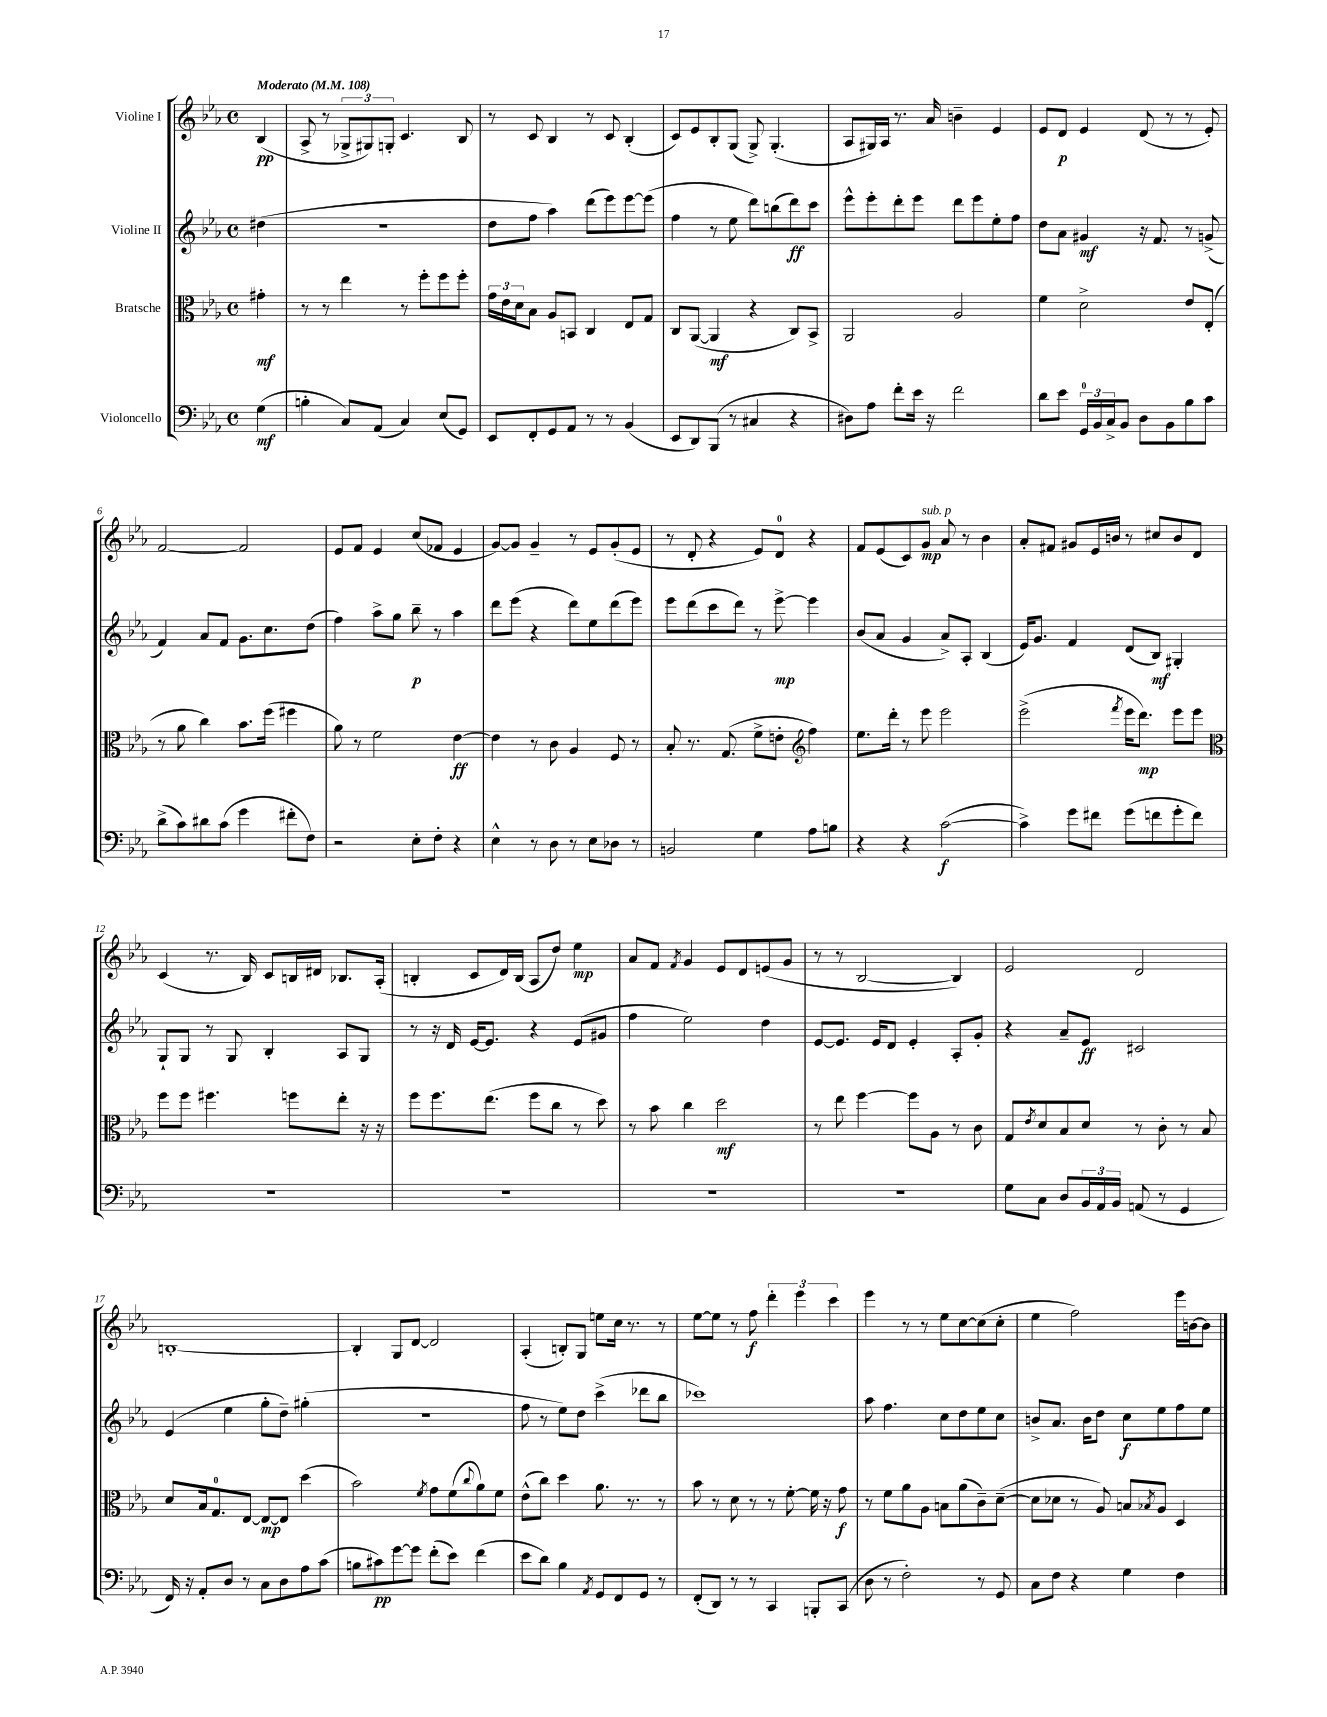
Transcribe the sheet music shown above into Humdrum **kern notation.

**kern	**dynam	**kern	**dynam	**kern	**dynam	**kern	**dynam
*part4	*part4	*part3	*part3	*part2	*part2	*part1	*part1
*staff4	*staff4	*staff3	*staff3	*staff2	*staff2	*staff1	*staff1
*I"Violoncello	*	*I"Bratsche	*	*I"Violine II	*	*I"Violine I	*
*clefF4	*	*clefC3	*	*clefG2	*	*clefG2	*
*k[b-e-a-]	*	*k[b-e-a-]	*	*k[b-e-a-]	*	*k[b-e-a-]	*
*M4/4	*	*M4/4	*	*M4/4	*	*M4/4	*
*met(c)	*	*met(c)	*	*met(c)	*	*met(c)	*
*MM108	*	*MM108	*	*MM108	*	*MM108	*
=	=	=	=	=	=	=	=
!	!	!	!	!	!	!LO:TX:a:B:t=Moderato	!
(4G\	mf	4g#X'\	mf	(4dd#X\	.	(4B-/	pp
=1	=1	=1	=1	=1	=1	=1	=1
4Bn'\	.	8r	.	1r	.	8A-^/	.
.	.	8r	.	.	.	8r	.
8C/L)	.	4ee-\	.	.	.	12G-X^/L	.
.	.	.	.	.	.	12G#X/)	.
(8AA-/J	.	.	.	.	.	.	.
.	.	.	.	.	.	12Gn'/J	.
4C/)	.	8r	.	.	.	4.c/	.
.	.	8ff'\L	.	.	.	.	.
(8E-/L	.	8ff\	.	.	.	.	.
8GG/J)	.	8ff'\J	.	.	.	8B-/	.
=2	=2	=2	=2	=2	=2	=2	=2
8EE-/L	.	24g\LL	.	8dd\L	.	8r	.
.	.	24e-\	.	.	.	.	.
.	.	24d\J	.	.	.	.	.
8FF'/	.	8B-\J	.	8ff\J	.	8c/	.
8GG/	.	8A-/L	.	4aa-\)	.	4B-/	.
8AA-/J	.	8BBn/J	.	.	.	.	.
8r	.	4C/	.	(8ddd\L	.	8r	.
8r	.	.	.	8eee-\)	.	8c/	.
(4BB-/	.	8E-/L	.	[8eee-\	.	(4B-'/	.
.	.	8G/J	.	(8eee-\J]	.	.	.
=3	=3	=3	=3	=3	=3	=3	=3
8EE-/L	.	8C/L	.	4ff\	.	8c/L)	.
8DD/)	.	([8AA-/J	.	.	.	8e-/	.
(8BBB-/J	.	4AA-/]	mf	8r	.	8B-'/	.
8r	.	.	.	8ee-\	.	(8G/J	.
4C#X/	.	4r	.	8ddd\L)	.	8G^/)	.
.	.	.	.	(8bbn\	.	(4.G'/	.
4r	.	8C/L)	.	8ddd\)	ff	.	.
.	.	8BB-^/J	.	8ccc\J	.	.	.
=4	=4	=4	=4	=4	=4	=4	=4
8D#X\L)	.	2AA-/	.	8eee-^^\L	.	8A-/L	.
8A-\J	.	.	.	8eee-'\	.	16G#X/L)	.
.	.	.	.	.	.	16A-/JJ	.
8f'\L	.	.	.	8ddd'\	.	8.r	.
16e-\Jk	.	.	.	8eee-\J	.	.	.
16r	.	.	.	.	.	16a-/	.
2f\	.	2A-/	.	8ddd\L	.	4bn~\	.
.	.	.	.	8eee-\	.	.	.
.	.	.	.	8ee-'\	.	4e-/	.
.	.	.	.	8ff\J	.	.	.
=5	=5	=5	=5	=5	=5	=5	=5
8d\L	.	4f\	.	8dd\L	.	8e-/L	.
8e-\J	.	.	.	8a-\J	.	8d/J	p
24GG/LL	.	2d^\	.	4g#X/	mf	4e-/	.
24BB-/	.	.	.	.	.	.	.
24C^/J	.	.	.	.	.	.	.
8BB-/J	.	.	.	.	.	.	.
8D\L	.	.	.	16r	.	(8d/	.
.	.	.	.	8.f/	.	.	.
8BB-\	.	.	.	.	.	8r	.
8B-\	.	8e-/L	.	8r	.	8r	.
8c\J	.	(8E-'/J	.	(8gn^/	.	8e-'/)	.
!!LO:LB:g=z
=6	=6	=6	=6	=6	=6	=6	=6
(8d^\L	.	8r	.	4f/)	.	[2f/	.
8c\)	.	8a-\	.	.	.	.	.
8d#X\	.	4cc\)	.	8a-/L	.	.	.
(8c\J	.	.	.	8f/J	.	.	.
4g\	.	8.b-\L	.	8.g\L	.	2f/]	.
.	.	(16ff\Jk	.	8.cc\	.	.	.
8f#X'\L	.	4ff#X\	.	.	.	.	.
8F\J)	.	.	.	(8dd\J	.	.	.
=7	=7	=7	=7	=7	=7	=7	=7
2r	.	8a-\)	.	4ff\)	.	8e-/L	.
.	.	8r	.	.	.	8f/J	.
.	.	2f\	.	8aa-^\L	.	4e-/	.
.	.	.	.	8gg\J	.	.	.
8E-'\L	.	.	.	8bb-~\	p	(8cc/L	.
8F'\J	.	.	.	8r	.	8f-X/J	.
4r	.	[4e-\	ff	4aa-\	.	4e-/	.
=8	=8	=8	=8	=8	=8	=8	=8
4E-^^\	.	4e-\]	.	8ddd\L	.	[8g/L)	.
.	.	.	.	(8eee-\J	.	8g/J]	.
8r	.	8r	.	4r	.	4g~/	.
8D\	.	8c\	.	.	.	.	.
8r	.	4A-/	.	8ddd\L)	.	8r	.
8E-\L	.	.	.	8ee-\	.	8e-/L	.
8D-X\J	.	8F/	.	(8ddd\	.	(8g'/	.
8r	.	8r	.	8eee-\J)	.	8e-/J	.
=9	=9	=9	=9	=9	=9	=9	=9
2BBn/	.	8B-'/	.	8eee-\L	.	8r	.
.	.	8.r	.	(8ddd\	.	8d'/	.
.	.	.	.	8ccc\	.	4r	.
.	.	(8.G/	.	.	.	.	.
.	.	.	.	8ddd\J)	.	.	.
4G\	.	8f^\L	.	8r	.	8e-/L)	.
.	.	8en'\J	.	[8eee-^\	mp	8d/J	.
*	*	*clefG2	*	*	*	*	*
8A-\L	.	4ff\)	.	4eee-\]	.	4r	.
8Bn\J	.	.	.	.	.	.	.
=10	=10	=10	=10	=10	=10	=10	=10
4r	.	8.ee-\L	.	(8b-/L	.	8f/L	.
.	.	.	.	8a-/J	.	(8e-/	.
.	.	16ddd'\Jk	.	.	.	.	.
4r	.	8r	.	4g/	.	8c/)	.
!	!	!	!	!	!	!LO:TX:a:i:t=sub. p	!
.	.	8eee-\	.	.	.	8g/J	mp
([2c\	f	2eee-\	.	8a-^/L)	.	8a-/	.
.	.	.	.	8A-'/J	.	8r	.
.	.	.	.	(4B-/	.	4b-\	.
=11	=11	=11	=11	=11	=11	=11	=11
4c^\])	.	(2eee-^\	.	16e-/KL)	.	8a-'/L	.
.	.	.	.	8.g/J	.	.	.
.	.	.	.	.	.	8f#X/J	.
8g\L	.	.	.	4f/	.	8g#X/L	.
8f#X\J	.	.	.	.	.	16e-/L	.
.	.	.	.	.	.	16bn/JJ	.
.	.	8qfff/	.	.	.	.	.
(8g\L	.	16eee-\KL	.	(8d/L	.	8r	.
.	.	8.ddd\J)	mp	.	.	.	.
8fn\	.	.	.	8B-/J)	mf	8cc#X/L	.
8g'\	.	8eee-\L	.	4G#X'/	.	8b/	.
8f\J)	.	8eee-\J	.	.	.	8d/J	.
!!LO:LB:g=z
=12	=12	=12	=12	=12	=12	=12	=12
*	*	*clefC3	*	*	*	*	*
1r	.	8ff\L	.	8G`/L	.	(4c/	.
.	.	8ff\J	.	8G/J	.	.	.
.	.	4.ff#X\	.	8r	.	8.r	.
.	.	.	.	8G/	.	.	.
.	.	.	.	.	.	16B-/)	.
.	.	.	.	4B-'/	.	8c/L	.
.	.	8ffn\L	.	.	.	16Bn/L	.
.	.	.	.	.	.	16d#X/JJ	.
.	.	8ee-'\J	.	8A-/L	.	8.B-X/L	.
.	.	16r	.	8G/J	.	.	.
.	.	16r	.	.	.	(16A-'/Jk	.
=13	=13	=13	=13	=13	=13	=13	=13
1r	.	8ff\L	.	8r	.	4Bn'/	.
.	.	8.ff\	.	16r	.	.	.
.	.	.	.	16d/	.	.	.
.	.	.	.	[16e-/KL	.	8c/L	.
.	.	(8.ee-\J	.	8.e-/J]	.	.	.
.	.	.	.	.	.	16d/L)	.
.	.	.	.	.	.	(16B/JJ	.
.	.	8ff\L	.	4r	.	8A-/L	.
.	.	8cc\J	.	.	.	8dd/J)	.
.	.	8r	.	(8e-/L	.	4ee-\	mp
.	.	8dd\)	.	8g#X/J	.	.	.
=14	=14	=14	=14	=14	=14	=14	=14
1r	.	8r	.	4ff\	.	8a-/L	.
.	.	8b-\	.	.	.	8f/J	.
.	.	.	.	.	.	8qf/	.
.	.	4cc\	.	2ee-\)	.	4g/	.
.	.	2dd\	mf	.	.	8e-/L	.
.	.	.	.	.	.	8d/	.
.	.	.	.	4dd\	.	(8en/	.
.	.	.	.	.	.	8g/J	.
=15	=15	=15	=15	=15	=15	=15	=15
1r	.	8r	.	[8e-/L	.	8r	.
.	.	8ee-\	.	8.e-/J]	.	8r	.
.	.	[4ff\	.	.	.	[2B-/	.
.	.	.	.	16e-/KL	.	.	.
.	.	.	.	8d/J	.	.	.
.	.	8ff\L]	.	4e-'/	.	.	.
.	.	8A-\J	.	.	.	.	.
.	.	8r	.	8A-'/L	.	4B-/])	.
.	.	8c\	.	8g'/J	.	.	.
=16	=16	=16	=16	=16	=16	=16	=16
8G\L	.	8G/L	.	4r	.	2e-/	.
.	.	8qe-/	.	.	.	.	.
8C\J	.	8d/	.	.	.	.	.
8D/L	.	8B-/	.	8a-~/L	.	.	.
24BB-/L	.	8d/J	.	8e-/J	ff	.	.
24AA-/	.	.	.	.	.	.	.
24BB-/JJ	.	.	.	.	.	.	.
(8AAn/	.	8r	.	2c#X/	.	2d/	.
8r	.	8c'\	.	.	.	.	.
4GG/	.	8r	.	.	.	.	.
.	.	8B-/	.	.	.	.	.
!!LO:LB:g=z
=17	=17	=17	=17	=17	=17	=17	=17
16FF/)	.	8d/L	.	(4e-/	.	[1Bn'	.
16r	.	.	.	.	.	.	.
8AA-'/L	.	16B-/k	.	.	.	.	.
.	.	8.G/	.	.	.	.	.
8D/J	.	.	.	4ee-\	.	.	.
8r	.	[8E-/J	.	.	.	.	.
8C\L	.	8E-/L_	mp	8gg'\L	.	.	.
8D\	.	8E-/J]	.	8dd~\J)	.	.	.
8A-\	.	(4dd\	.	(4gg#X'\	.	.	.
(8c\J	.	.	.	.	.	.	.
=18	=18	=18	=18	=18	=18	=18	=18
8Bn\L	.	2b-\)	.	1r	.	4B'/]	.
8c#X\)	pp	.	.	.	.	.	.
[8g\	.	.	.	.	.	8G/L	.
8g\J]	.	.	.	.	.	[8d/J	.
.	.	8qf/	.	.	.	.	.
(8f'\L	.	8g\L	.	.	.	2d/]	.
8e-\J)	.	(8f\	.	.	.	.	.
.	.	8qqcc/	.	.	.	.	.
(4f\	.	8a-\)	.	.	.	.	.
.	.	8f\J	.	.	.	.	.
=19	=19	=19	=19	=19	=19	=19	=19
8e-\L	.	(8e-^^\L	.	8ff\	.	(4A-'/	.
8d\J)	.	8cc\J)	.	8r	.	.	.
4B-\	.	4dd\	.	8ee-\L)	.	8Bn'/L)	.
.	.	.	.	8dd\J	.	8G/J	.
8qAA-/	.	.	.	.	.	.	.
8GG/L	.	8.a-\	.	(4ccc^\	.	8een\L	.
8FF/	.	.	.	.	.	16cc\Jk	.
.	.	8.r	.	.	.	8.r	.
8GG/J	.	.	.	8ddd-X\L	.	.	.
8r	.	8r	.	8bb-\J	.	8r	.
=20	=20	=20	=20	=20	=20	=20	=20
(8FF'/L	.	8b-\	.	1ccc-X)	.	[8ee-\L	.
8DD/J)	.	8r	.	.	.	8ee-\J]	.
8r	.	8d\	.	.	.	8r	.
8r	.	8r	.	.	.	8ff\	f
4CC/	.	8r	.	.	.	6ddd'\	.
.	.	[8f'\	.	.	.	.	.
.	.	.	.	.	.	6eee-\	.
8BBBn'/L	.	16f\]	.	.	.	.	.
.	.	16r	.	.	.	.	.
.	.	.	.	.	.	6ccc\	.
(8CC/J	.	8g\	f	.	.	.	.
=21	=21	=21	=21	=21	=21	=21	=21
8D\	.	8r	.	8aa-\	.	4eee-\	.
8r	.	8f\L	.	4.ff\	.	.	.
2F'\)	.	8a-\	.	.	.	8r	.
.	.	8A-\J	.	.	.	8r	.
.	.	8Bn\L	.	8cc\L	.	8ee-\L	.
.	.	(8a-\	.	8dd\	.	[8cc\	.
8r	.	8c~\)	.	8ee-\	.	(8cc\]	.
8GG/	.	([8d~\J	.	8cc\J	.	8cc'\J	.
=22	=22	=22	=22	=22	=22	=22	=22
8C\L	.	8d\L]	.	8bn^/L	.	4ee-\	.
8F\J	.	8d-X\J	.	8.a-/J	.	.	.
4r	.	8r	.	.	.	2ff\)	.
.	.	.	.	16b\KL	.	.	.
.	.	8A-/)	.	8dd\J	.	.	.
4G\	.	8Bn/L	.	8cc\L	f	.	.
.	.	8qB-X/	.	.	.	.	.
.	.	8A-/J	.	8ee-\	.	.	.
4F\	.	4D/	.	8ff\	.	16eee-\LL	.
.	.	.	.	.	.	[16bn\J	.
.	.	.	.	8ee-\J	.	8b\J]	.
==	==	==	==	==	==	==	==
*-	*-	*-	*-	*-	*-	*-	*-
